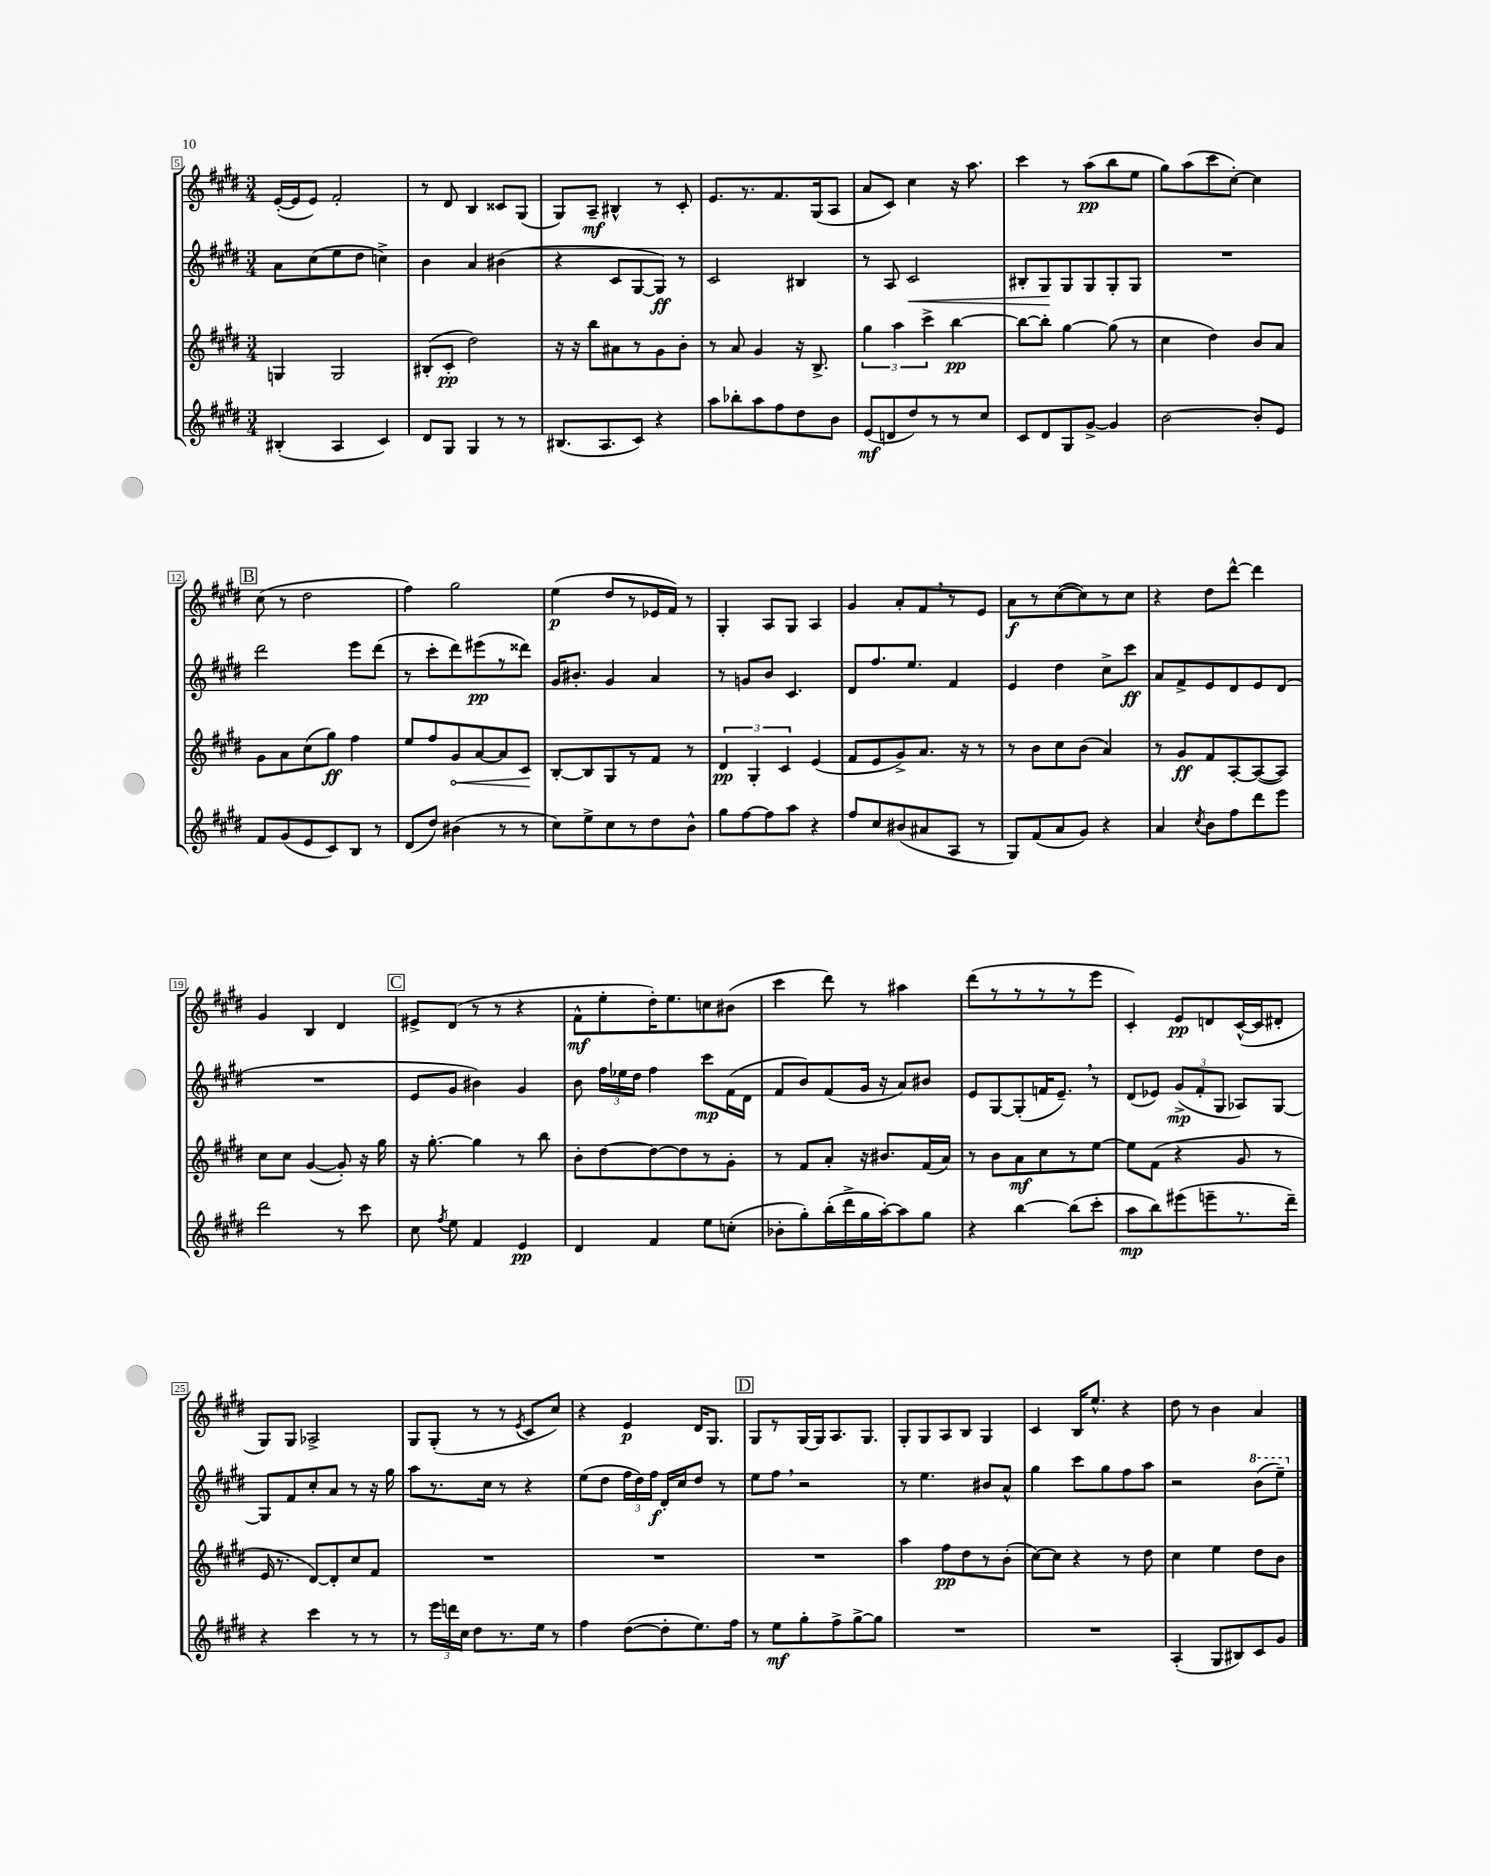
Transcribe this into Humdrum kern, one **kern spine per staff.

**kern	**dynam	**kern	**dynam	**kern	**dynam	**kern	**dynam
*part4	*part4	*part3	*part3	*part2	*part2	*part1	*part1
*staff4	*staff4	*staff3	*staff3	*staff2	*staff2	*staff1	*staff1
*clefG2	*	*clefG2	*	*clefG2	*	*clefG2	*
*k[f#c#g#d#]	*	*k[f#c#g#d#]	*	*k[f#c#g#d#]	*	*k[f#c#g#d#]	*
*M3/4	*	*M3/4	*	*M3/4	*	*M3/4	*
=5	=5	=5	=5	=5	=5	=5	=5
(4B#X'/	.	4Gn/	.	8a\L	.	([16e'/LL	.
.	.	.	.	.	.	16e/J]	.
.	.	.	.	(8cc#\	.	8e/J)	.
4A/	.	2G/	.	8ee\	.	2f#'/	.
.	.	.	.	8dd#\J	.	.	.
4c#/)	.	.	.	4ccn^\)	.	.	.
=6	=6	=6	=6	=6	=6	=6	=6
8d#/L	.	(8B#X'/L	.	4b\	.	8r	.
8G#/J	.	8c#'/J	pp	.	.	8d#/	.
4G#/	.	2dd#\)	.	4a/	.	4B/	.
8r	.	.	.	(4b#X\	.	8c##X/L	.
8r	.	.	.	.	.	(8G#/J	.
=7	=7	=7	=7	=7	=7	=7	=7
(8.B#X/L	.	16r	.	4r	.	8G#/L)	.
.	.	16r	.	.	.	.	.
.	.	8bb\L	.	.	.	8A~/J	mf
8.A/	.	.	.	.	.	.	.
.	.	8a#X\	.	8c#/L	.	4B#X^^/	.
8c#/J)	.	8r	.	[8G#/	.	.	.
4r	.	8g#\	.	8G#/J])	ff	8r	.
.	.	8b'\J	.	8r	.	8c#'/	.
=8	=8	=8	=8	=8	=8	=8	=8
8aa\L	.	8r	.	2c#/	.	8.e/L	.
8bb-X'\	.	8a/	.	.	.	.	.
.	.	.	.	.	.	8.r	.
8aa\	.	4g#/	.	.	.	.	.
8ff#\	.	.	.	.	.	8.f#/	.
8dd#\	.	16r	.	4B#X/	.	.	.
.	.	8.B^/	.	.	.	(16G#/k	.
8b\J	.	.	.	.	.	8A/J	.
=9	=9	=9	=9	=9	=9	=9	=9
(8e/L	mf	6gg#\	.	8r	.	8a/L	.
8dn/	.	.	.	8A/	.	8c#/J)	.
.	.	6aa\	.	.	.	.	.
!	!	!	!	!	!LO:HP:b	!	!
8dd#/)	.	.	.	2c#/	<	4cc#\	.
.	.	6ccc#^\	.	.	.	.	.
8r	.	.	.	.	.	.	.
8r	.	[4bb\	pp	.	.	16r	.
.	.	.	.	.	.	8.aa\	.
8cc#/J	.	.	.	.	.	.	.
=10	=10	=10	=10	=10	=10	=10	=10
8c#/L	.	8bb\L_	.	8B#X'/L	.	4ccc#\	.
8d#/	.	8bb'\J]	.	8G#/	.	.	.
8G#/	.	[4gg#\	.	8G#/	[	8r	.
[8g#^/J	.	.	.	8G#/	.	(8aa\L	pp
4g#/]	.	(8gg#\]	.	8G#'/	.	8bb\	.
.	.	8r	.	8G#/J	.	8ee\J	.
=11	=11	=11	=11	=11	=11	=11	=11
[2b\	.	4cc#\	.	2.r	.	8gg#\L)	.
.	.	.	.	.	.	(8aa\	.
.	.	4dd#\)	.	.	.	8ccc#\	.
.	.	.	.	.	.	[8cc#'\J)	.
8b'/L]	.	8b/L	.	.	.	4cc#\]	.
8e/J	.	8a/J	.	.	.	.	.
!!LO:LB:g=z
!!LO:REH:place=s1:t=B
=12	=12	=12	=12	=12	=12	=12	=12
8f#/L	.	8g#\L	.	2ddd#\	.	(8cc#\	.
(8g#/	.	8a\	.	.	.	8r	.
8e/	.	(8cc#\	.	.	.	2dd#\	.
8c#/)	.	8gg#\J)	ff	.	.	.	.
8B/J	.	4ff#\	.	8eee\L	.	.	.
8r	.	.	.	(8ddd#\J	.	.	.
=13	=13	=13	=13	=13	=13	=13	=13
(8d#/L	.	8ee/L	.	8r	.	4ff#\)	.
8dd#/J)	.	8ff#/	.	8ccc#'\L	.	.	.
!	!	!	!LO:HP:b	!	!	!	!
(4b#X\	.	8g#/	<	8ddd#\)	.	2gg#\	.
.	.	[8a/	.	(8eee#X\	pp	.	.
8r	.	8a/]	.	8r	.	.	.
8r	.	8c#/J	.	8ddd##X\J)	.	.	.
.	.	.	[	.	.	.	.
=14	=14	=14	=14	=14	=14	=14	=14
8cc#\L)	.	[8B'/L	.	16g#/KL	.	(4ee\	p
.	.	.	.	8.b#X'/J	.	.	.
8ee^\	.	8B/]	.	.	.	.	.
8cc#\	.	8G#/	.	4g#/	.	8dd#/L	.
8r	.	8r	.	.	.	8r	.
8dd#\	.	8f#/J	.	4a/	.	16e-X/L	.
.	.	.	.	.	.	16f#/JJ)	.
8b^^\J	.	8r	.	.	.	8r	.
=15	=15	=15	=15	=15	=15	=15	=15
8gg#\L	.	6d#/	pp	8r	.	4G#'/	.
[8ff#\	.	.	.	8gn/L	.	.	.
.	.	6G#'/	.	.	.	.	.
8ff#\]	.	.	.	8b/J	.	8A/L	.
.	.	6c#/	.	.	.	.	.
8aa\J	.	.	.	4.c#/	.	8G#/J	.
4r	.	(4e/	.	.	.	4A/	.
=16	=16	=16	=16	=16	=16	=16	=16
8ff#/L	.	8f#/L	.	8d#/L	.	4g#/	.
8cc#/	.	8e/	.	8.ff#/	.	.	.
(8b#X/	.	8g#^/)	.	.	.	8a'/L	.
.	.	.	.	8.ee/J	.	.	.
8a#X/	.	8.a/J	.	.	.	8f#,/	.
8A/J	.	.	.	4f#/	.	8r	.
.	.	16r	.	.	.	.	.
8r	.	8r	.	.	.	8e/J	.
=17	=17	=17	=17	=17	=17	=17	=17
8G#/L)	.	8r	.	4e/	.	8a\L	f
(8f#/	.	8b\L	.	.	.	8r	.
8a/	.	8cc#\	.	4dd#\	.	([8cc#\	.
8g#/J)	.	(8b\J	.	.	.	8cc#\])	.
4r	.	4a/)	.	8cc#^\L	.	8r	.
.	.	.	.	8ccc#\J	ff	8cc#\J	.
=18	=18	=18	=18	=18	=18	=18	=18
4a/	.	8r	.	8a/L	.	4r	.
.	.	8g#/L	ff	8f#^/	.	.	.
8qcc#/	.	.	.	.	.	.	.
8b\L	.	8f#/	.	8e/	.	8dd#\L	.
8ff#\	.	[8A'/	.	8d#/	.	[8ddd#^^\J	.
8ddd#\	.	(8A/_	.	8e/	.	4ddd#\]	.
8eee\J	.	8A/J])	.	(8d#/J	.	.	.
!!LO:LB:g=z
=19	=19	=19	=19	=19	=19	=19	=19
2ddd#\	.	8cc#\L	.	2.r	.	4g#/	.
.	.	8cc#\J	.	.	.	.	.
.	.	([4g#/	.	.	.	4B/	.
8r	.	8g#'/])	.	.	.	4d#/	.
8ccc#\	.	16r	.	.	.	.	.
.	.	16gg#\	.	.	.	.	.
!!LO:REH:place=s1:t=C
=20	=20	=20	=20	=20	=20	=20	=20
8cc#\	.	16r	.	8e/L	.	8e#X^/L	.
.	.	[8.gg#'\	.	.	.	.	.
8qff#/	.	.	.	.	.	.	.
8ee\	.	.	.	8g#/J	.	(8d#/J	.
4f#/	.	4gg#\]	.	4b#X\)	.	8r	.
.	.	.	.	.	.	8r	.
4e/	pp	8r	.	4g#/	.	4r	.
.	.	8bb\	.	.	.	.	.
=21	=21	=21	=21	=21	=21	=21	=21
4d#/	.	8b'\L	.	8b\	.	8f#^^\L	mf
.	.	[8dd#\	.	24ff#\LL	.	8ee'\	.
.	.	.	.	24ee-X\	.	.	.
.	.	.	.	24dd#\JJ	.	.	.
4f#/	.	8dd#\_	.	4ff#\	.	16dd#'\K)	.
.	.	.	.	.	.	8.ee\	.
.	.	8dd#\]	.	.	.	.	.
8ee\L	.	8r	.	8ccc#\L	mp	8ccn\	.
(8ccn'\J	.	8g#'\J	.	(16f#\L	.	(8b#X\J	.
.	.	.	.	16d#\JJ	.	.	.
=22	=22	=22	=22	=22	=22	=22	=22
8b-X'\L	.	8r	.	8f#/L	.	4ccc#\	.
8gg#'\)	.	8f#/L	.	8b/)	.	.	.
(16bb'\L	.	8a'/J	.	(8f#/	.	8ddd#\)	.
16ddd#^\	.	.	.	.	.	.	.
16gg#\	.	16r	.	16g#/Jk	.	8r	.
[16aa'\J)	.	8.b#X/L	.	16r	.	.	.
8aa\]	.	.	.	8a/L)	.	4aa#X\	.
8gg#\J	.	(16f#/L	.	8b#X/J	.	.	.
.	.	16a/JJ)	.	.	.	.	.
=23	=23	=23	=23	=23	=23	=23	=23
4r	.	8r	.	8e/L	.	(8ddd#\L	.
.	.	8b\L	.	[8G#/	.	8r	.
[4bb\	.	8a\	mf	(8G#'/]	.	8r	.
.	.	8cc#\	.	16fn/K	.	8r	.
.	.	.	.	8.e~,/J)	.	.	.
(8bb\L]	.	8r	.	.	.	8r	.
8ccc#'\J	.	[8ee\J	.	8r	.	8eee\J	.
=24	=24	=24	=24	=24	=24	=24	=24
8aa\L	mp	8ee\L]	.	(8d#/L	.	4c#'/)	.
8bb\)	.	(8f#\J	.	8e-X/J)	.	.	.
(8eee#X\	.	4r	.	(12g#^/L	mp	8e/L	pp
.	.	.	.	12f#'/	.	.	.
8eeen~\	.	.	.	.	.	8dn/	.
.	.	.	.	12G#/J	.	.	.
8.r	.	8g#/	.	8A-X/L)	.	([16c#^^/L	.
.	.	.	.	.	.	16c#/J]	.
.	.	8r	.	[8G#/J	.	8d#X'/J	.
16ddd#~\Jk)	.	.	.	.	.	.	.
!!LO:LB:g=z
=25	=25	=25	=25	=25	=25	=25	=25
4r	.	16e/	.	8G#/L]	.	8G#/L)	.
.	.	8.r	.	.	.	.	.
.	.	.	.	8f#/	.	8G#/J	.
4ccc#\	.	[8d#/L)	.	8cc#'/	.	2A-X^/	.
.	.	8d#'/]	.	8a/J	.	.	.
8r	.	8cc#/	.	8r	.	.	.
8r	.	8f#/J	.	16r	.	.	.
.	.	.	.	16gg#\	.	.	.
=26	=26	=26	=26	=26	=26	=26	=26
8r	.	2.r	.	8aa\L	.	8G#/L	.
24eee\LL	.	.	.	8.r	.	(8G#'/J	.
24dddn\	.	.	.	.	.	.	.
24cc#\JJ	.	.	.	.	.	.	.
8dd#\L	.	.	.	.	.	8r	.
.	.	.	.	16cc#\Jk	.	.	.
8.r	.	.	.	8r	.	8r	.
.	.	.	.	.	.	8qe/	.
.	.	.	.	4r	.	8c#/L	.
16ee\Jk	.	.	.	.	.	.	.
8r	.	.	.	.	.	8cc#/J)	.
=27	=27	=27	=27	=27	=27	=27	=27
4ff#\	.	2.r	.	(8ee\L	.	4r	.
.	.	.	.	8dd#\J	.	.	.
([8dd#\L	.	.	.	24ff#\LL	.	4e/	p
.	.	.	.	24dd#\)	.	.	.
.	.	.	.	24ff#\JJ	f	.	.
8dd#'\]	.	.	.	16d#'/LL	.	.	.
.	.	.	.	16cc#/J	.	.	.
8.ee\)	.	.	.	8dd#/J	.	16d#/KL	.
.	.	.	.	.	.	8.G#/J	.
.	.	.	.	8r	.	.	.
16ff#\Jk	.	.	.	.	.	.	.
!!LO:REH:place=s1:t=D
=28	=28	=28	=28	=28	=28	=28	=28
8r	.	2.r	.	8ee\L	.	8G#/L	.
8ee\L	mf	.	.	8ff#,\J	.	8r	.
8gg#'\	.	.	.	2r	.	[16G#/L	.
.	.	.	.	.	.	16G#/J]	.
8ff#^\	.	.	.	.	.	8.A/	.
[8gg#^\	.	.	.	.	.	.	.
.	.	.	.	.	.	8.G#/J	.
8gg#\J]	.	.	.	.	.	.	.
=29	=29	=29	=29	=29	=29	=29	=29
2.r	.	4aa\	.	8r	.	8G#'/L	.
.	.	.	.	4.ee\	.	8G#/	.
.	.	8ff#\L	pp	.	.	8A/	.
.	.	8dd#\	.	.	.	8B/J	.
.	.	8r	.	8b#X/L	.	4G#/	.
.	.	(8b'\J	.	8a^^/J	.	.	.
=30	=30	=30	=30	=30	=30	=30	=30
2.r	.	[8cc#\L)	.	4gg#\	.	4c#/	.
.	.	8cc#\J]	.	.	.	.	.
.	.	4r	.	8ccc#\L	.	16B/KL	.
.	.	.	.	.	.	8.ee^^/J	.
.	.	.	.	8gg#\	.	.	.
.	.	8r	.	8ff#\	.	4r	.
.	.	8dd#\	.	8aa\J	.	.	.
=31	=31	=31	=31	=31	=31	=31	=31
(4A'/	.	4cc#\	.	2r	.	8dd#\	.
.	.	.	.	.	.	8r	.
8G#/L	.	4ee\	.	.	.	4b\	.
8B#X/)	.	.	.	.	.	.	.
*	*	*	*	*8va	*	*	*
8c#/	.	8dd#\L	.	(8bb\L	.	4a/	.
8g#/J	.	8b\J	.	8eee~\J)	.	.	.
*	*	*	*	*X8va	*	*	*
==	==	==	==	==	==	==	==
*-	*-	*-	*-	*-	*-	*-	*-
